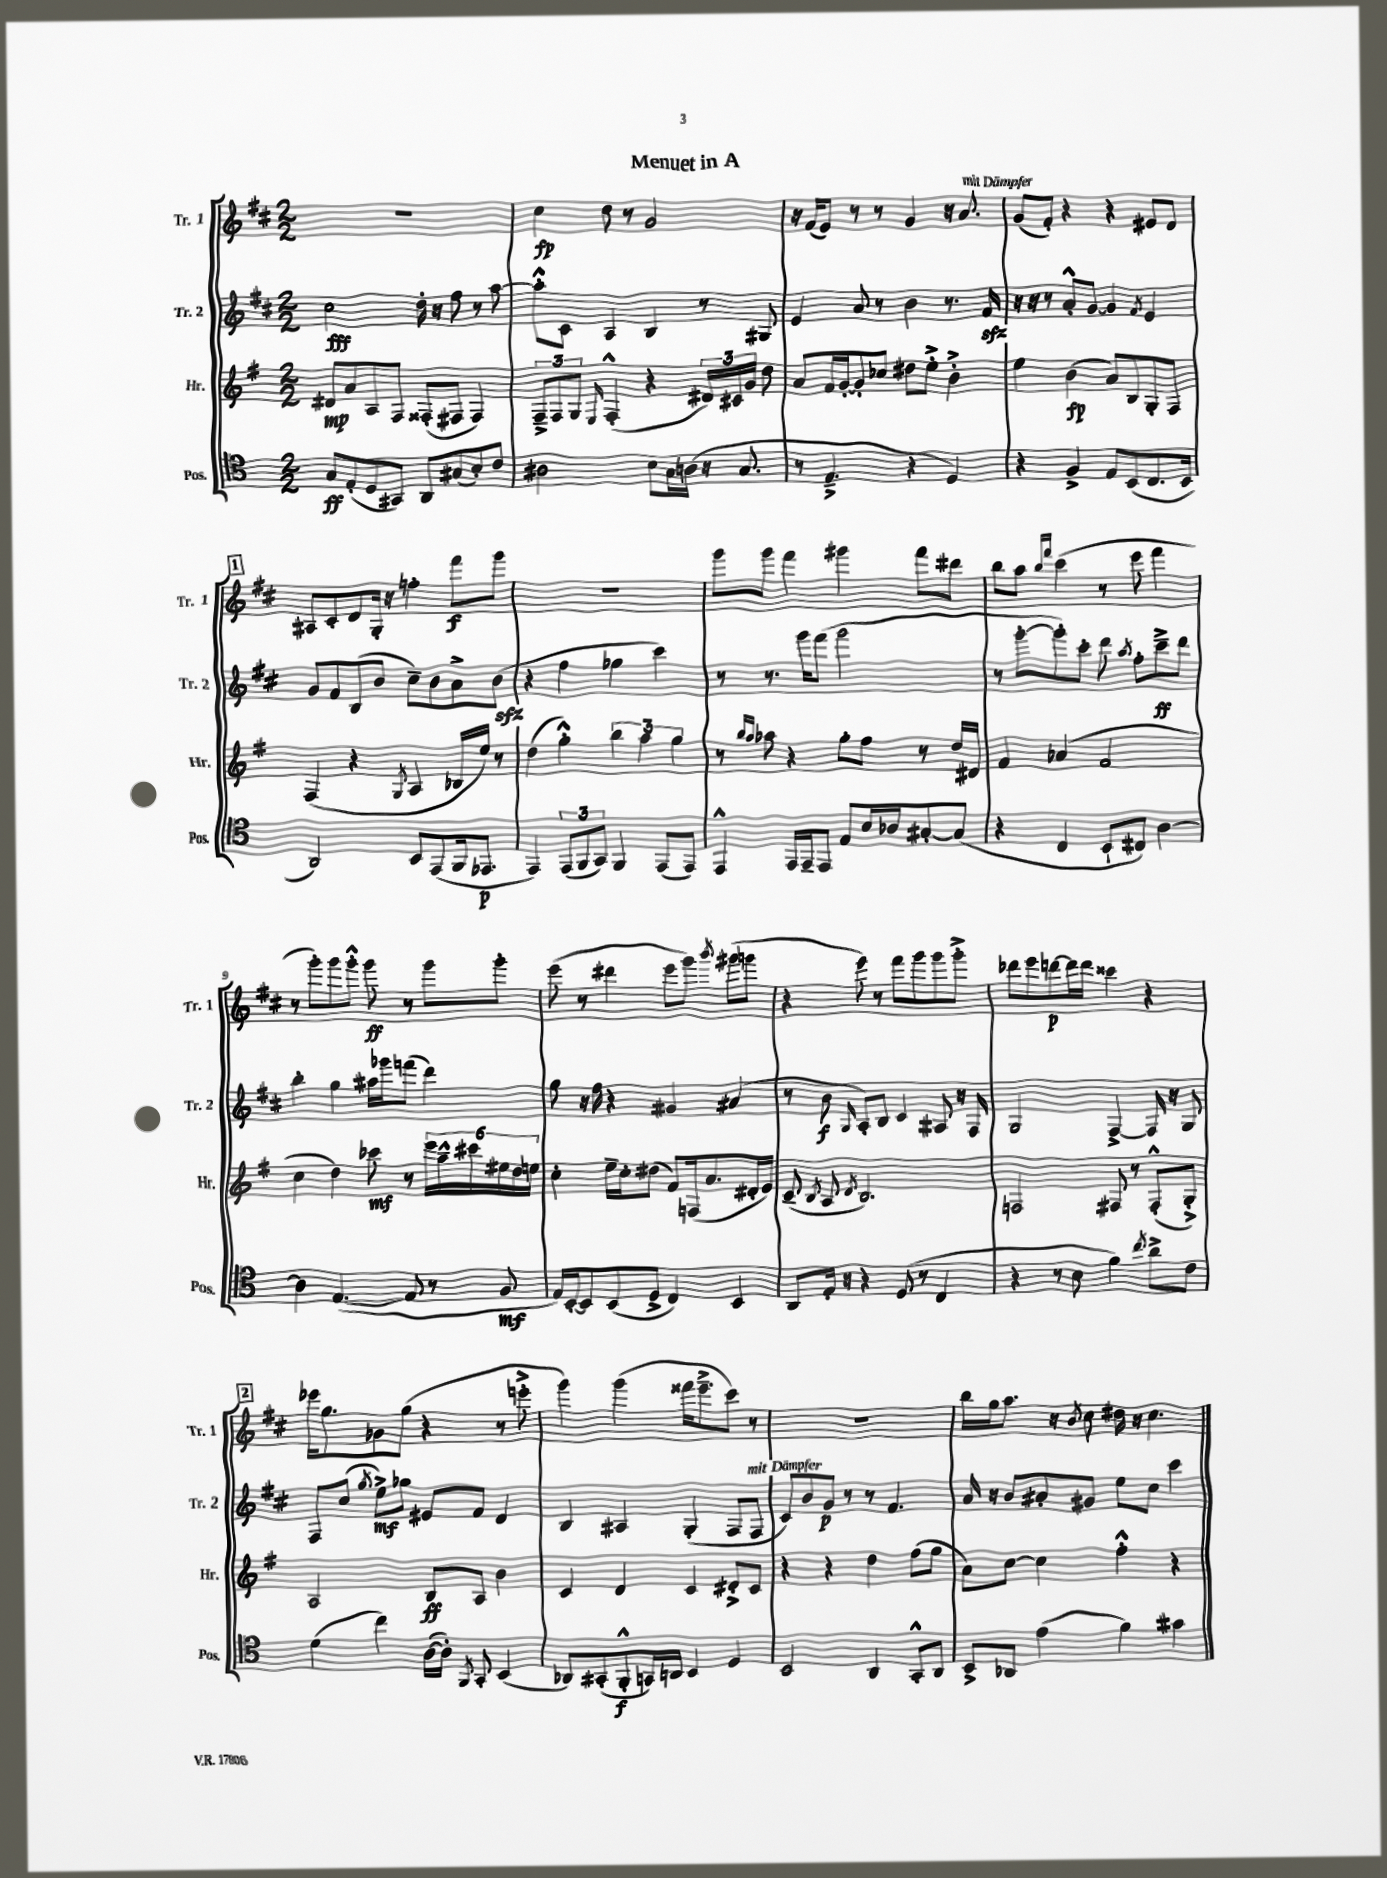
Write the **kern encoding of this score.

**kern	**kern	**kern	**kern
*staff4	*staff3	*staff2	*staff1
*clefC4	*clefG2	*clefG2	*clefG2
*k[]	*k[f#]	*k[f#c#]	*k[f#c#]
*M2/2	*M2/2	*M2/2	*M2/2
8G/L	8d#/L	2cc#\	1r
(8E'/	8a/	.	.
8D/	8A/	.	.
8GG#/J)	8F#/J	.	.
8AA/L	(8F##'/L	16dd'\	.
.	.	16r	.
(8G#/	8F#/J	8ff#\	.
8B'/)	4F#/)	8r	.
8c/J	.	[8aa\	.
=	=	=	=
2A#\	12F#~^/L	8aa'^^\]L	4cc#\
.	12F#/	.	.
.	.	8c#\J	.
.	12G/J	.	.
.	16qqE/	.	.
.	(4F#'^^/	4A/	8dd\
.	.	.	8r
8B\L	4r	4B/	2g/
16G\L	.	.	.
(16A\JJ	.	.	.
16r	24d#/LL)	8r	.
.	24c#/	.	.
8.G/	.	.	.
.	24g/JJ	.	.
.	8dd\	8G#/	.
=	=	=	=
8r	8a/L	4e/	16r
.	.	.	(16f#/LK
4.E~^/	16f#/L	.	8e/J)
.	[16g'/J	.	.
.	8g'/]	8a/	8r
.	8cc-/J	8r	8r
4r	8dd#\L	4b\	4g/
.	8ee'^\J	.	.
4D/)	4b'^\	8.r	16r
.	.	.	8.a/
.	.	16f#/	.
=	=	=	=
4r	4ee\	16r	(8g/L
.	.	16r	.
.	.	8r	8f#'/J)
4F^/	(4b\	8a'^^/L	4r
.	.	[8g/J	.
8E/L	8a/L)	4g/]	4r
(8BB/	8B/	.	.
.	.	8qf#/	.
8.C/	8G'/	4e/	8e#/L
.	8F#/J	.	8d/J
16BB/Jk	.	.	.
=	=	=	=
2AA/)	(4F#/	8g/L	8A#/L
.	.	8f#/	8c#'/
.	4r	(8B/	8d/
.	.	8b/J	16G'/Jk
.	.	.	16r
.	8qG/	.	.
8BB/L	4A/	8cc#~\L)	4ff'\
(8EE/	.	8b\	.
16FF/k	16B-/LL	8a^\	8fff#\L
8.EE-/J	16ee/JJ)	.	.
.	8r	(8b\J	8ggg\J
=	=	=	=
4EE/)	(4dd\	4r	1r
(12EE/L	4gg'^^\)	4ff#\	.
12FF/	.	.	.
12GG/J)	.	.	.
4FF/	6bb\	4gg-\	.
.	6aa\	.	.
(8EE/L	.	4ccc#\)	.
.	6gg\	.	.
8EE/J)	.	.	.
=	=	=	=
4EE^^/	8r	8r	8ggg\L
.	16qqbb/LL	.	.
.	16qqaa/JJ	.	.
.	8aa-\	8.r	8ggg\J
16EE/LL	4r	.	4fff#\
16EE~/J	.	16ggg\LK	.
8EE/J	.	(8fff#\J	.
8E/L	8gg'\L	2ggg\	4ggg#\
16B/L	8ff#\J	.	.
16A-/J	.	.	.
[8G#'/	8r	.	8fff#\L
(8G#/]J	16dd/LL	.	8ddd#\J
.	16d#/JJ	.	.
=	=	=	=
4r	4f#/	8r	8bb\L
.	.	[8ggg'\L	8aa\J
.	.	.	16qqbb/LL
.	.	.	16qqfff#/JJ
4C/	(4a-/	8ggg'\])	(4ccc#\
.	.	8ccc#'\J	.
8BB`/L	2f#/	8ddd\	8r
.	.	8qaa/	.
8C#/J)	.	8ff#'\L	8eee\
[4A\	.	8ccc#~^\	4fff#\
.	.	8ddd\J	.
=	=	=	=
4A\]	4cc\	4bb'\	8r
.	.	.	8ggg'\L)
([4.E/	4dd\)	4gg\	8ggg\
.	.	.	8ggg'^^\J
.	8ccc-\	16aa#\LL	8ggg\
.	.	16ggg-\J	.
8E/]	8r	(8fff\J	8r
8r	24eee\LL	4ddd\)	8ggg\L
.	24aa~^^\	.	.
.	24ccc#\	.	.
8F/	24ee#\	.	8ggg'\J
.	24dd\	.	.
.	24ee\JJ	.	.
=	=	=	=
16E/LL)	4cc'\	8gg\	(8eee\
[16BB'/J	.	.	.
8BB/]	.	16r	8r
.	.	16ff#\	.
(8BB/	16ee~\LL	4r	4ddd#\
.	16cc'\J	.	.
8D^/J	(8dd#\J	.	.
4C/)	8f#/L)	4g#/	8eee\L
.	(16F/k	.	8ggg\J)
.	8.a/	.	.
.	.	.	8qbbb/
4BB/	.	(4a#/	(8ggg#\L
.	16d#'/L	.	8ggg\J
.	16e/JJ)	.	.
=	=	=	=
8AA/L	(8c~/	8r	4r
.	8qB/	.	.
16E'/Jk	8A/	8b\	.
16r	.	.	.
.	8qd/	16qqG/	.
4r	2.B/)	8A'/L)	8eee\)
.	.	8B/J	8r
(8D/	.	4c#/	8fff#\L
8r	.	.	8ggg\
4C/	.	8A#/	8ggg\
.	.	16r	8ggg'^\J
.	.	16F#/	.
=	=	=	=
4r	2F/	2G/	8ddd-\L
.	.	.	8eee\
8r	.	.	[8ddd\
8B\	.	.	16ddd\]L
.	.	.	16ddd\JJ
4f\)	8F#/	[4F#^/	4ccc##\
.	8r	.	.
8qcc/	.	.	.
8a^\L	(8F#'^^/L	16F#/]	4r
.	.	16r	.
8c\J	8G'^/J)	8G/	.
=	=	=	=
(4d\	2A/	8F#/L	16eee-\LK
.	.	.	8.gg\
.	.	(8cc#/J	.
.	.	8qgg/	.
4cc\)	.	8ee^\L)	8g-\
.	.	8gg-\J	(8gg\J
([16A\LL	8B/L	8e#/L	4r
16A'\]JJ)	.	.	.
8qFF/	.	.	.
8GG'/	8A/J	8f#/J	.
(4BB/	4b\	4d/	8r
.	.	.	8eee'^\
=	=	=	=
8AA-/L)	4c/	4B/	4ggg\)
(8GG#'/	.	.	.
8FF'^^/	4d/	4A#/	(4ggg\
16GG/L)	.	.	.
16AA/JJ	.	.	.
4BB/	4c/	(4G'/	16fff##\LK
.	.	.	8.eee~^\
4D/	8d#'^/L	8F#/L	8ccc#\J)
.	8c/J	8F#/J	8r
=	=	=	=
2BB/	4r	8c#/L)	1r
.	.	8b/	.
.	4r	8g/J	.
.	.	8r	.
4AA/	4dd\	8r	.
.	.	4.f#/	.
8GG'^^/L	(8ff#\L	.	.
8AA/J	8gg\J	.	.
=	=	=	=
8BB^/L	8a\L)	16a/	16bb\LL
.	.	16r	16gg\J
8AA-/J	[8cc\J	8b/L	8.aa\J
(4e\	4cc\]	8a#'/	.
.	.	.	16r
.	.	.	8qb/
.	.	8g#/J	8cc#\
4f\)	4ff#'^^\	8ee\L	16dd#\
.	.	.	16r
.	.	8cc#\J	4.cc#\
4g#\	4r	4ccc#\	.
==	==	==	==
*-	*-	*-	*-
